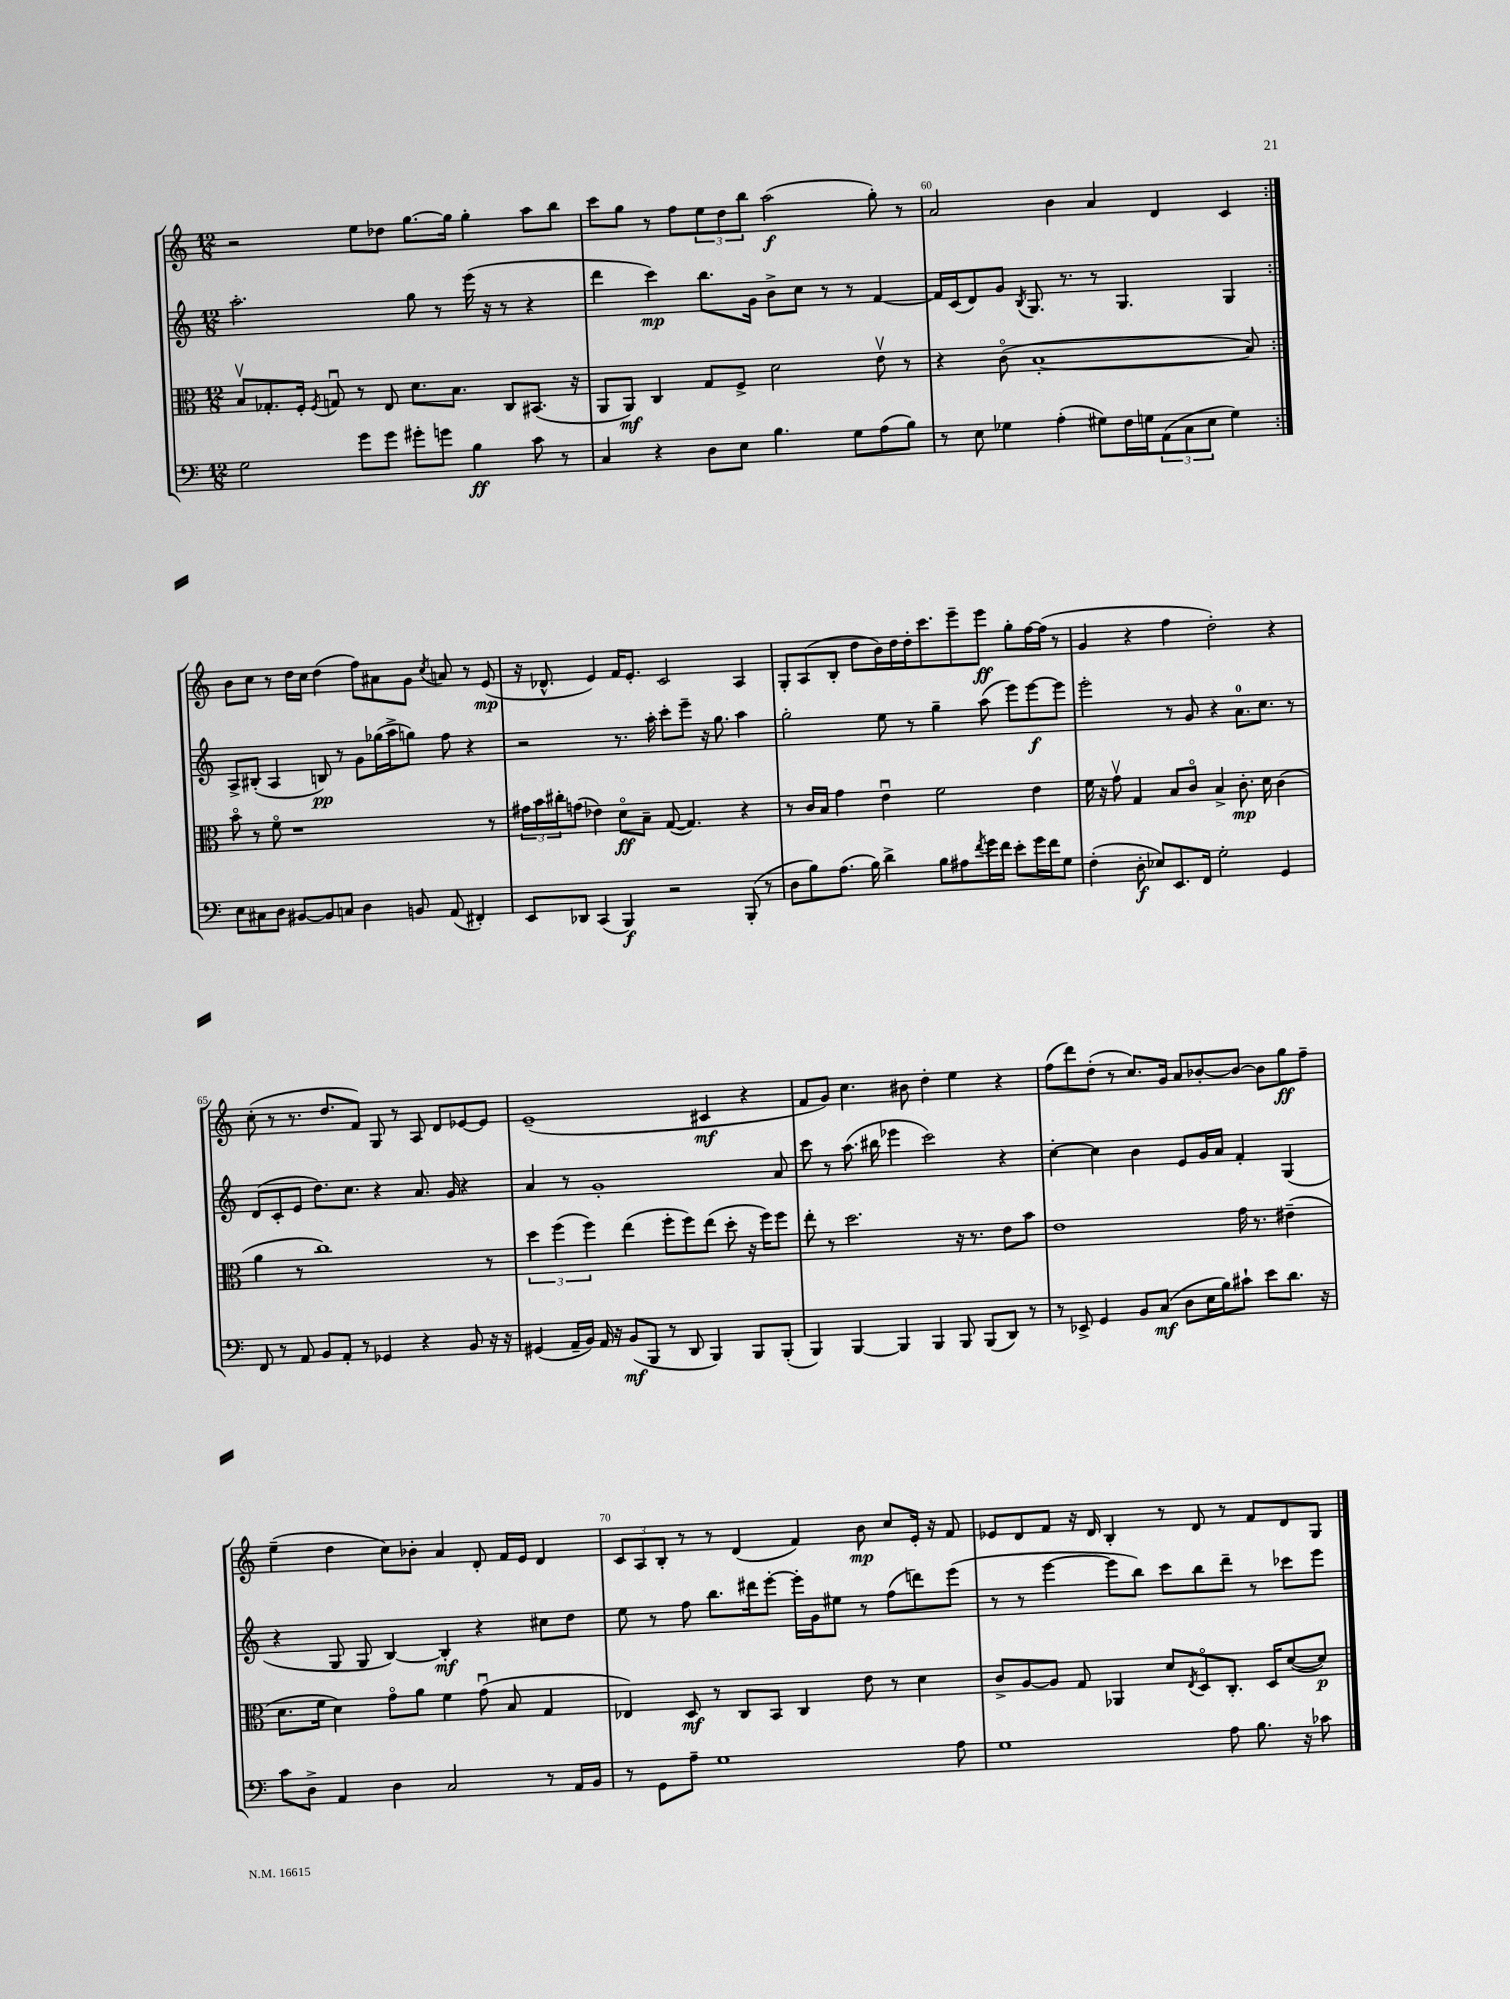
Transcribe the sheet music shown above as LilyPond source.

<<
\new StaffGroup <<
\new Staff = "s0" {
    \clef treble \key c \major \numericTimeSignature \time 12/8
    \repeat volta 2 { r2 e''8 des''8 g''8.~ g''16 g''4-. a''8 b''8 |
    c'''8 g''8 r8 f''8 \tuplet 3/2 { e''8 d''8 b''8 } a''2\f( g''8-.) r8 |
    a'2 b'4 a'4 d'4 c'4 | }
    b'8 c''8 r8 d''16 c''16 d''4( f''8) ais'8 g'8 \acciaccatura { c''8 } a'8 r8 e'8\mp( |
    r16 des'8.-^ e'4) f'16 e'8.-. c'2 a4 |
    g8-. a8( b8-. d''8 b'16) d''16 d''16-. c'''8. e'''8-- e'''8\ff g''8-. f''16~ f''16( r8 |
    g'4 r4 f''4 d''2-.) r4 |
    c''8-.( r8 r8. d''8. f'8) g8 r8 a8 d'8 ees'8~ ees'8 |
    e'1--( cis'4\mf r4 |
    f'8 g'8) c''4. bis'8 d''4-. e''4 r4 |
    f''8( d'''8) d''8-.( r8 c''8.) g'16 a'8 bes'8~-. bes'8~ bes'8 g''8\ff f''8-- |
    e''4--( d''4 c''8) bes'8-. a'4 d'8-. f'16 e'16 d'4 |
    \tuplet 3/2 { c'8 a8 b8-. } r8 r8 d'4( f'4) b'8\mp c''8 e'16-. r16 f'8 |
    ees'8 d'8 f'8 r16 d'16 b4-. r8 d'8 r8 f'8 d'8 g8 \bar "|." |
}
\new Staff = "s1" {
    \clef treble \key c \major \numericTimeSignature \time 12/8
    \repeat volta 2 { a''2.-. g''8 r8 e'''16( r16 r8 r4 |
    d'''4 c'''4\mp) b''8. g'16 b'8-> c''8 r8 r8 f'4~ |
    f'16 c'16( d'8) g'8 \acciaccatura { b8 } g8. r8. r8 g4. g4 | }
    a8-> bis8-.( a4 b8\pp) r8 g'8 ges''16( a''16-> g''8) f''8 r4 |
    r2 r8. a''16-. c'''8-. e'''8-- r16 g''8. a''4 |
    g''2-. e''8 r8 g''4-- a''8( e'''8) e'''8~\f e'''8 |
    e'''2-. r8 g'8 r4 a'8.-0 c''8. r8 |
    d'8( c'8-. e'8 d''8.) c''8. r4 a'8. g'16 r4 |
    a'4 r8 g'1-. a'8 |
    c'''8 r8 a''8.( bis''16 ees'''4 c'''2) r4 |
    c''4~-. c''4 b'4 e'8 g'16 a'16 f'4-. g4( |
    r4 g8 g8 b4~) b4-.\mf r4 cis''8 d''8 |
    e''8 r8 f''8 b''8. dis'''16 e'''8~-. e'''16-. g'16 eis''8 r8 f''8( d'''8) e'''8( |
    r8 r8 e'''4~ e'''8 b''8) c'''8 b''8 d'''8-- r8 ces'''8 e'''8 \bar "|." |
}
\new Staff = "s2" {
    \clef alto \key c \major \numericTimeSignature \time 12/8
    \repeat volta 2 { b8\upbow ges8.-. f16-. \acciaccatura { f8 } g8\downbow r8 e8 d'8. b8. c8 bis,8.( r16 |
    a,8 a,8\mf) c4 g8 f8-> d'2 e'8\upbow r8 |
    r4 c'8\flageolet( b1~-. b8) | }
    b'8\flageolet r8 f'8\flageolet r1 r8 |
    \tuplet 3/2 { gis'16 b'16 cis''16-. } g'8( ees'4) d'8\flageolet\ff b8-- g8~( g4.) r4 |
    r8 c'16 b16 g'4 e'4\downbow f'2 e'4 |
    f'16 r16 g'8\upbow g4 b8 c'8\flageolet b4-> c'8.-.\mp d'16 c'4( |
    a'4 r8 c''1) r8 |
    \tuplet 3/2 { d''4 f''4( f''4) } e''4( f''8-. f''8) e''8( d''8-. r16 f''16) f''8 |
    e''8-. r8 d''2. r16 r8. e'8 b'8 |
    e'1 g'16 r8. eis'4--( |
    d'8. f'16 d'4) g'8\flageolet a'8 f'4 g'8\downbow( b8 g4 |
    ees4) d8\mf r8 c8 b,8 c4 e'8 r8 d'4 |
    c'8-> a8~ a8 g8 aes,4 d'8 \acciaccatura { e8 } d8\flageolet c8.-. d16 d'8~( d'8\p) \bar "|." |
}
\new Staff = "s3" {
    \clef bass \key c \major \numericTimeSignature \time 12/8
    \repeat volta 2 { g2 g'8 g'8 gis'8-. g'8 b4\ff c'8 r8 |
    c4 r4 d8 e8 b4. g8 a8( b8) |
    r8 e8 ges4 a4-.( gis8) f16 g16 \tuplet 3/2 { a,8( c8 e8 } g4) | }
    e8 cis8 d8 bis,8~ bis,8 c8 d4 b,8 a,8( fis,4-.) |
    e,8 des,8 c,4( b,,4\f) r2 b,,8-.( r8 |
    d8 b8) a8.( b16) d'4-> b8 ais8 \acciaccatura { f'8 } g'16 f'16 e'8-. g'16 f'16 g8 |
    f4-.( d8-.\f ees8) e,8. f,16 g2-. g,4 |
    f,8 r8 a,8 b,8 a,8-. r8 ges,4 r4 b,8 r16 r16 |
    gis,4( a,16-- b,16) a,16 r16 b,8\mf( b,,8 r8 d,8 b,,4) b,,8 b,,8-.( |
    b,,4) b,,4~ b,,4 b,,4 b,,8 b,,8( d,8) r8 |
    r8 ees,8-> g,4 b,8 c8\mf( d8 e16 b16) cis'8-! e'8 d'8. r16 |
    c'8 d8-> a,4 d4 c2 r8 a,16 b,16 |
    r8 g,8 a8-- g1 a8 |
    g1 a8 b8. r16 ces'8 \bar "|." |
}
>>
>>
\layout { \context { \Score currentBarNumber = #58 \override BarNumber.break-visibility = ##(#f #t #t) barNumberVisibility = #(every-nth-bar-number-visible 5) } }
